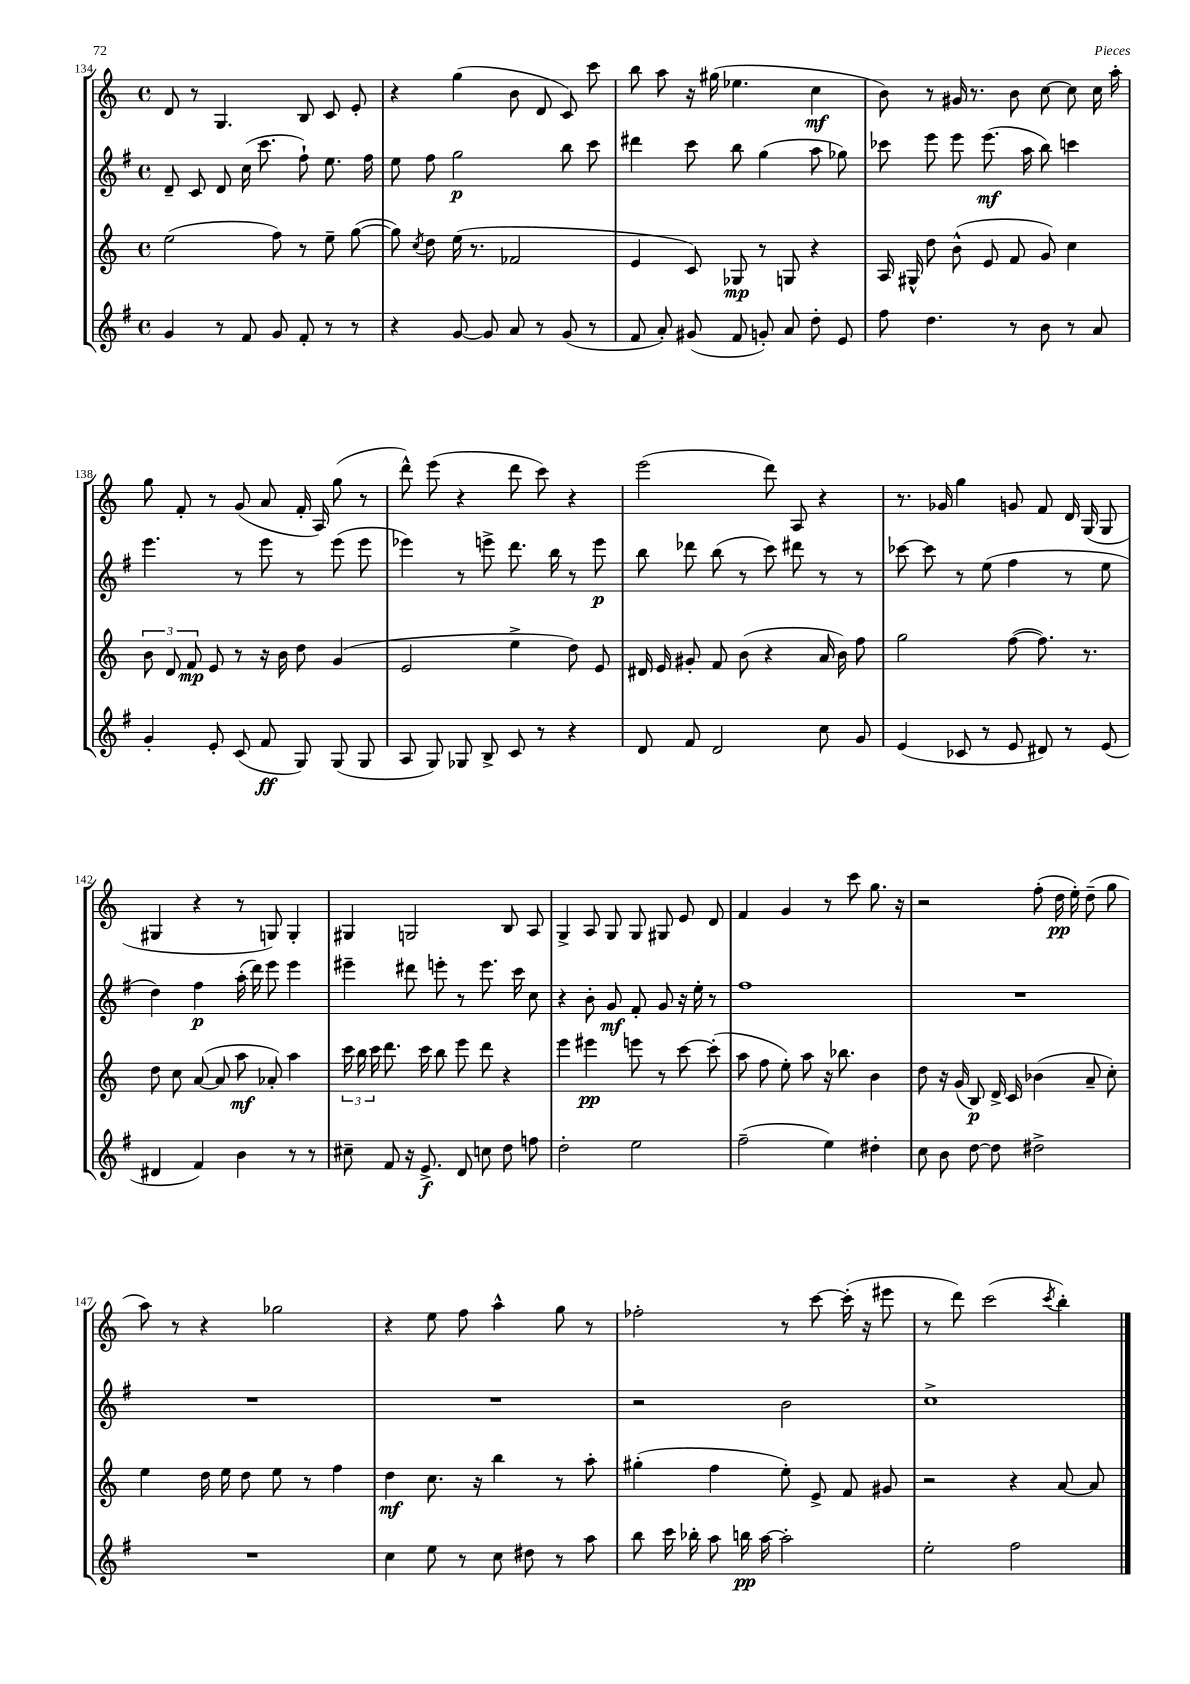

**kern	**kern	**kern	**kern
*staff4	*staff3	*staff2	*staff1
*clefG2	*clefG2	*clefG2	*clefG2
*k[f#]	*k[]	*k[f#]	*k[]
*M4/4	*M4/4	*M4/4	*M4/4
*met(c)	*met(c)	*met(c)	*met(c)
4g/	(2ee\	8d~/	8d/
.	.	8c/	8r
8r	.	8d/	4.G/
8f#/	.	(16cc\	.
.	.	8.ccc\	.
8g/	8ff\)	.	.
8f#'/	8r	8ff#`\)	8B/
8r	8ee~\	8.ee\	8c/
8r	([8gg\	.	8e'/
.	.	16ff#\	.
=	=	=	=
4r	8gg\])	8ee\	4r
.	8qcc/	.	.
.	8dd\	8ff#\	.
[8g/	(16ee\	2gg\	(4gg\
.	8.r	.	.
8g/]	.	.	.
8a/	2f-/	.	8b\
8r	.	.	8d/
(8g/	.	8bb\	8c/)
8r	.	8ccc\	8ccc\
=	=	=	=
8f#/	4e/	4ddd#\	8bb\
8a'/)	.	.	8aa\
(8g#/	8c/)	8ccc\	16r
.	.	.	(16gg#\
8f#/	8G-/	8bb\	4.ee-\
8g'/)	8r	(4gg\	.
8a/	8G/	.	.
8dd'\	4r	8aa\	4cc\
8e/	.	8gg-\)	.
=	=	=	=
8ff#\	16A/	8ccc-\	8b\)
.	16G#^^/	.	.
4.dd\	8dd\	8eee\	8r
.	(8b^^\	8eee\	16g#/
.	.	.	8.r
.	8e/	(8.eee\	.
8r	8f/	.	8b\
.	.	16aa\	.
8b\	8g/)	8bb\)	[8cc\
8r	4cc\	4ccc\	8cc\]
8a/	.	.	16cc\
.	.	.	16aa'\
=	=	=	=
4g'/	12b\	4.eee\	8gg\
.	12d/	.	.
.	.	.	8f'/
.	12f/	.	.
8e'/	8e/	.	8r
(8c/	8r	8r	(8g/
8f#/	16r	8eee\	8a/
.	16b\	.	.
8G/)	8dd\	8r	16f'/
.	.	.	16A/)
(8G/	(4g/	(8eee\	(8gg\
8G/	.	8eee\	8r
=	=	=	=
8A/	2e/	4eee-\)	8ddd^^\)
8G/)	.	.	(8eee\
8G-/	.	8r	4r
8B^/	.	8eee^\	.
8c/	4ee^\	8.ddd\	8ddd\
8r	.	.	8ccc\)
.	.	16bb\	.
4r	8dd\)	8r	4r
.	8e/	8eee\	.
=	=	=	=
8d/	16d#/	8bb\	(2eee\
.	16e/	.	.
8f#/	8g#'/	8ddd-\	.
2d/	8f/	(8bb\	.
.	(8b\	8r	.
.	4r	8ccc\)	8ddd\)
.	.	8ddd#\	8A/
8cc\	16a/	8r	4r
.	16b\)	.	.
8g/	8ff\	8r	.
=	=	=	=
(4e/	2gg\	[8ccc-\	8.r
.	.	8ccc-\]	.
.	.	.	16g-/
8c-/	.	8r	4gg\
8r	.	(8ee\	.
8e/	([8ff\	4ff#\	8g/
8d#/)	8.ff\])	.	8f/
8r	.	8r	16d/
.	8.r	.	(16G/
(8e/	.	8ee\	8G/
=	=	=	=
4d#/	8dd\	4dd\)	4G#/
.	8cc\	.	.
4f#/)	([8a/	4ff#\	4r
.	8a/]	.	.
4b\	8aa\	(16aa'\	8r
.	.	16ddd\)	.
.	8a-'/)	8eee\	8G/)
8r	4aa\	4eee\	4G'/
8r	.	.	.
=	=	=	=
8cc#~\	24ccc\	4eee#~\	4G#/
.	24bb\	.	.
.	24ccc\	.	.
8f#/	8.ddd\	.	.
16r	.	8ddd#\	2G/
8.e^/	16ccc\	.	.
.	8bb\	8eee'\	.
8d/	8eee\	8r	.
8cc\	8ddd\	8.eee\	.
8dd\	4r	.	8B/
.	.	16ccc\	.
8ff\	.	8cc\	8A/
=	=	=	=
2dd'\	4eee\	4r	4G^/
.	4eee#\	8b'\	8A/
.	.	8g/	8G/
2ee\	8eee\	8f#'/	8G/
.	8r	8g/	8G#/
.	[8ccc\	16r	8e/
.	.	16ee'\	.
.	(8ccc'\]	8r	8d/
=	=	=	=
(2ff#~\	8aa\	1ff#	4f/
.	8ff\	.	.
.	8ee'\)	.	4g/
.	8aa\	.	.
4ee\)	16r	.	8r
.	8.bb-\	.	.
.	.	.	8ccc\
4dd#'\	4b\	.	8.gg\
.	.	.	16r
=	=	=	=
8cc\	8dd\	1r	2r
8b\	16r	.	.
.	(16g/	.	.
[8dd\	8B/)	.	.
8dd\]	16d^/	.	.
.	16c/	.	.
2dd#^\	(4b-\	.	(8ff'\
.	.	.	16dd\
.	.	.	16ee'\)
.	8a~/	.	(8dd~\
.	8cc'\)	.	8gg\
=	=	=	=
1r	4ee\	1r	8aa\)
.	.	.	8r
.	16dd\	.	4r
.	16ee\	.	.
.	8dd\	.	.
.	8ee\	.	2gg-\
.	8r	.	.
.	4ff\	.	.
=	=	=	=
4cc\	4dd\	1r	4r
8ee\	8.cc\	.	8ee\
8r	.	.	8ff\
.	16r	.	.
8cc\	4bb\	.	4aa^^\
8dd#\	.	.	.
8r	8r	.	8gg\
8aa\	8aa'\	.	8r
=	=	=	=
8bb\	(4gg#'\	2r	2ff-'\
16ccc\	.	.	.
16bb-'\	.	.	.
8aa\	4ff\	.	.
16bb\	.	.	.
[16aa\	.	.	.
2aa'\]	8ee'\)	2b\	8r
.	8e^/	.	[8ccc\
.	8f/	.	(16ccc'\]
.	.	.	16r
.	8g#/	.	8eee#\
=	=	=	=
2ee'\	2r	1cc^	8r
.	.	.	8ddd\)
.	.	.	(2ccc\
2ff#\	4r	.	.
.	.	.	8qccc/
.	[8a/	.	4bb'\)
.	8a/]	.	.
==	==	==	==
*-	*-	*-	*-
